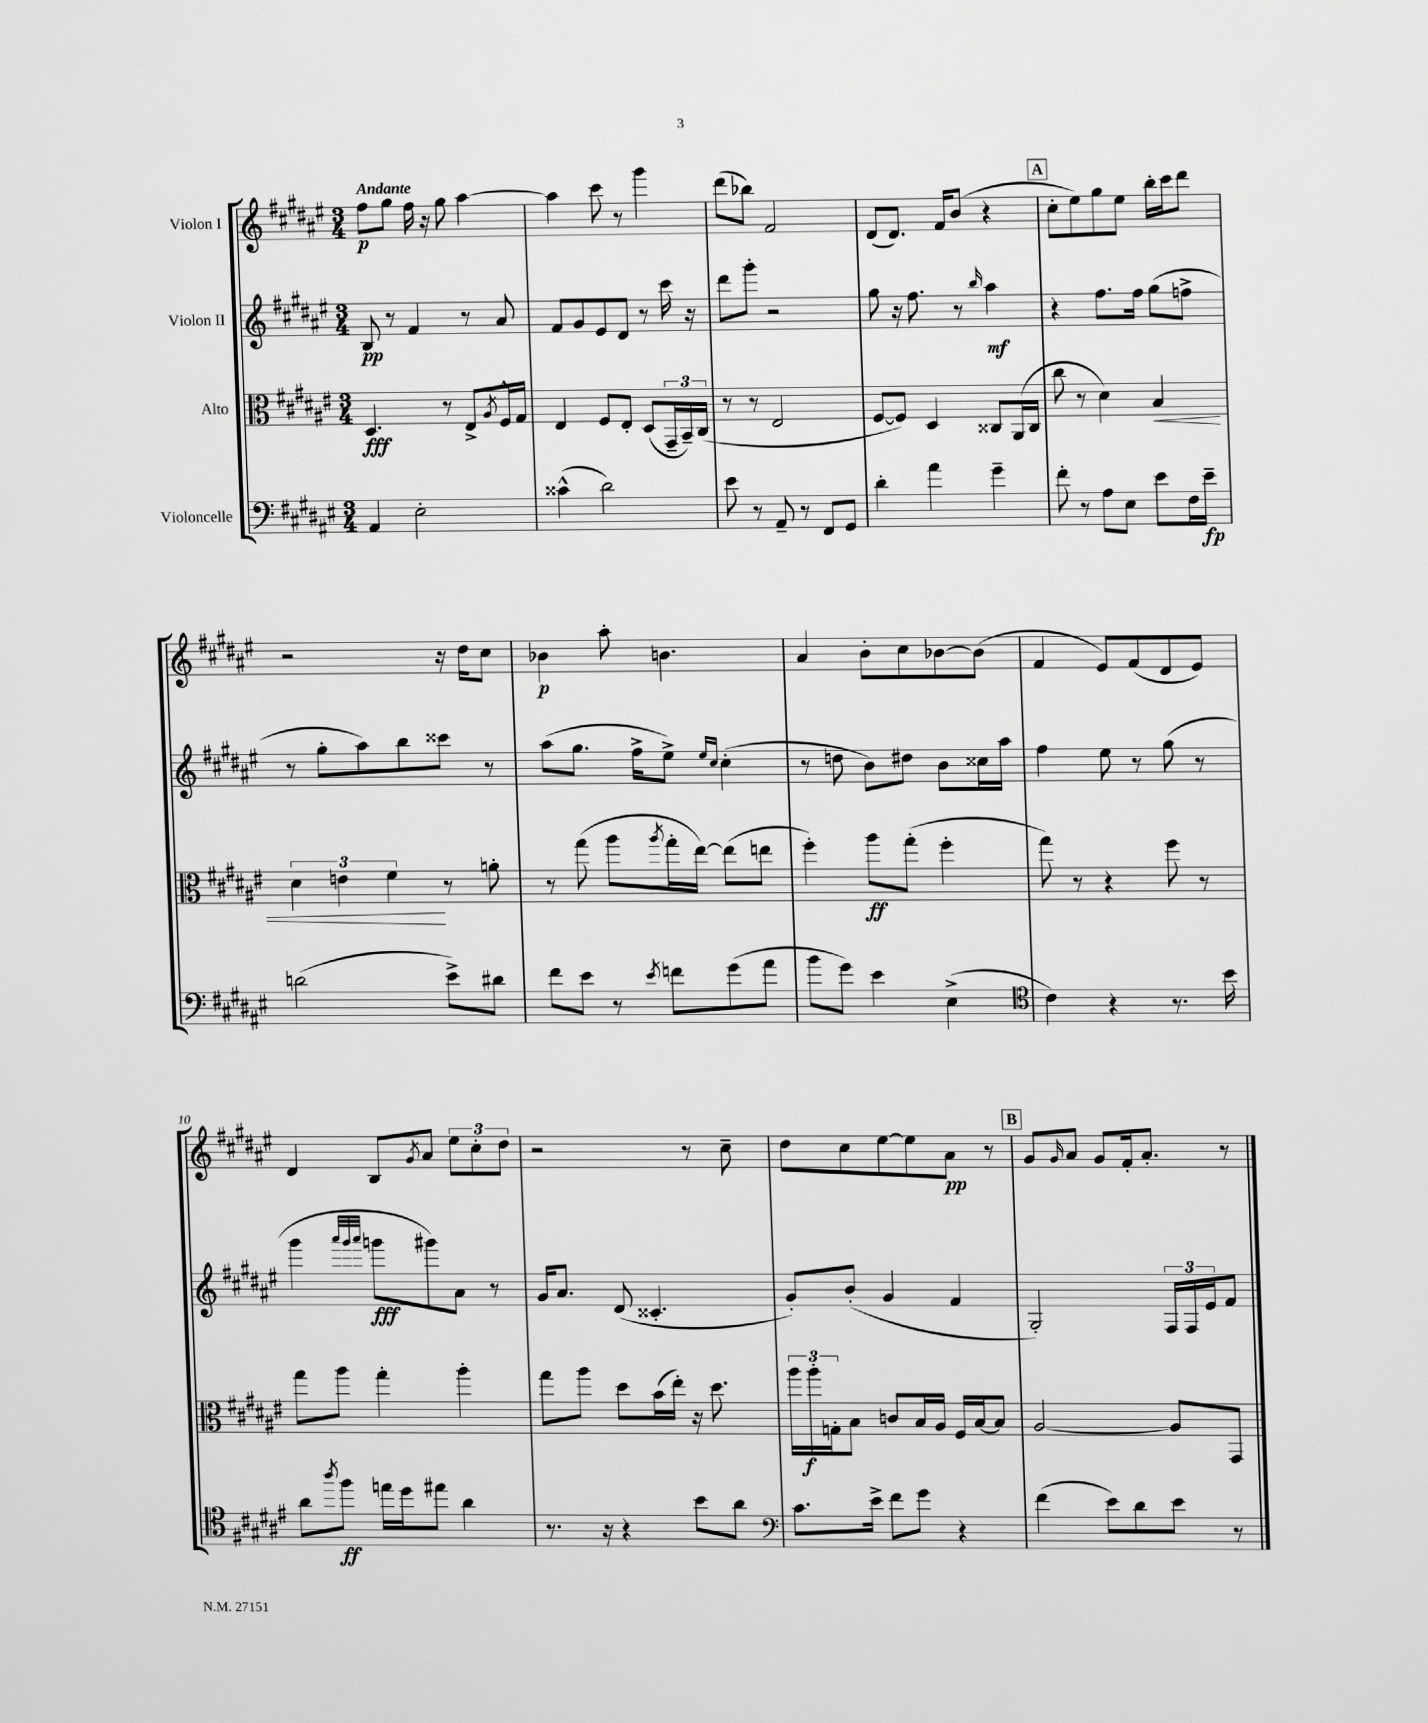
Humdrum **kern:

**kern	**kern	**kern	**kern
*staff4	*staff3	*staff2	*staff1
*clefF4	*clefC3	*clefG2	*clefG2
*k[f#c#g#d#a#e#]	*k[f#c#g#d#a#e#]	*k[f#c#g#d#a#e#]	*k[f#c#g#d#a#e#]
*M3/4	*M3/4	*M3/4	*M3/4
4AA#/	4.D#/	8B/	8ff#\L
.	.	8r	8gg#\J
2E#'\	.	4f#/	16ff#\
.	.	.	16r
.	8r	.	8gg#\
.	8E#^/L	8r	[4aa#\
.	8qA#/	.	.
.	16F#^^/L	8a#/	.
.	16G#/JJ	.	.
=	=	=	=
(4c##^^\	4E#/	8f#/L	4aa#\]
.	.	8g#/	.
2d#\)	8F#/L	8e#/	8ccc#\
.	8E#'/J	8d#/J	8r
.	(8D#/L	8r	4ggg#\
.	24GG#~/L	16ccc#\	.
.	24BB~/)	.	.
.	.	16r	.
.	(24C#/JJ	.	.
=	=	=	=
8e#\	8r	8ddd#\L	(8ddd#\L
8r	8r	8ggg#'\J	8bb-\J)
8AA#~/	2E#/	2r	2f#/
8r	.	.	.
8FF#/L	.	.	.
8GG#/J	.	.	.
=	=	=	=
4d#'\	[8F#/L	8gg#\	(8d#/L
.	8F#/]J)	16r	8.d#/J)
.	.	8.ff#\	.
4a#\	4D#/	.	.
.	.	.	16f#/LK
.	.	8r	(8b/J
.	.	16qqbb/	.
4g#~\	8C##/L	4aa#\	4r
.	(16AA#/L	.	.
.	16C##/JJ	.	.
=	=	=	=
8f#'\	8cc#\	4r	8cc#'\L
8r	8r	.	8ee#\)
8A#\L	4d#\)	8.ff#\L	8gg#\
8E#\J	.	.	8ee#\J
.	.	16ff#\Jk	.
8e#\L	4B/	(8gg#\L	16bb'\LL
.	.	.	16ccc#\J
16F#\L	.	8ff^\J	8ddd#\J
16e#~\JJ	.	.	.
=	=	=	=
(2d\	6d#\	8r	2r
.	.	8gg#'\L	.
.	6e\	.	.
.	.	8aa#\)	.
.	6f#\	.	.
.	.	8bb\	.
8e#^\L)	8r	8ccc##\J	16r
.	.	.	16dd#\LK
8d#\J	8a'\	8r	8cc#\J
=	=	=	=
8f#\L	8r	(8aa#\L	4b-\
8e#\J	(8gg#\	8.gg#\J	.
8r	8aa#\L	.	8aa#'\
.	.	16ff#^\LK	.
8qe#/	8qaa#/	.	.
8f\L	16gg#'\L	8ee#^\J)	4.b\
.	[16ee#\JJ)	.	.
.	.	16qqee#/LL	.
.	.	16qqcc#/JJ	.
(8g#\	(8ee#\]L	(4cc#'\	.
8a#\J	8ee\J	.	.
=	=	=	=
8b\L	4ff#'\)	8r	4a#/
8g#\J)	.	8dd\	.
4e#\	8aa#\L	8b\L)	8b'\L
.	(8gg#'\J	8dd#\J	8cc#\
(4E#^\	4ff#'\	8b\L	[8b-\
.	.	16cc##\L	(8b-\]J
.	.	16aa#\JJ	.
=	=	=	=
*clefC4	*	*	*
4c#\)	8gg#\)	4ff#\	4f#/
.	8r	.	.
4r	4r	8ee#\	8e#/L)
.	.	8r	(8f#/
8.r	8ff#\	(8gg#\	8d#/
.	8r	8r	8e#/J)
16b\	.	.	.
=	=	=	=
8a#\L	8gg#\L	4ggg#\	4d#/
8qaa#/	.	.	.
8ff#\J	8aa#\J	.	.
.	.	32qqaaa#/LLL	.
.	.	32qqggg#/	.
.	.	32qqaaa#/JJJ	.
16ee\LL	4gg#'\	8ggg\L	8B/L
16dd#\J	.	.	.
.	.	.	8qg#/
8ee#\J	.	8ggg#\)	8a#/J
4a#\	4aa#'\	8a#\J	12ee#\L
.	.	.	12cc#'\
.	.	8r	.
.	.	.	12dd#\J
=	=	=	=
8.r	8gg#\L	16g#/LK	2r
.	.	8.a#/J	.
.	8aa#\J	.	.
16r	.	.	.
4r	8dd#\L	(8d#/	.
.	(16b\L	4.c##'/	.
.	16ee#'\JJ)	.	.
8b\L	16r	.	8r
.	8.dd#\	.	.
8a#\J	.	.	8cc#~\
=	=	=	=
*clefF4	*	*	*
8.c#\L	24aa#\LL	8g#'/L)	8dd#\L
.	24aa#'\	.	.
.	24G'\J	.	.
.	8B\J	(8b'/J	8cc#\
16e#^\Jk	.	.	.
8f#\L	8c/L	4g#/	[8ee#\
8g#\J	16B/L	.	8ee#\]
.	16A#/JJ	.	.
4r	16F#/LL	4f#/	8a#\J
.	[16B/J	.	.
.	8B/]J	.	8r
=	=	=	=
(4f#\	[2A#/	2G#'/)	8g#/L
.	.	.	16qqg#/
.	.	.	8a#/J
8e#\L)	.	.	8g#/L
8d#\	.	.	16f#'/k
.	.	.	8.a#'/J
8e#\J	8A#/]L	24F#/LL	.
.	.	24F#/	.
.	.	24e#/J	.
8r	8GG#/J	8f#/J	8r
==	==	==	==
*-	*-	*-	*-
